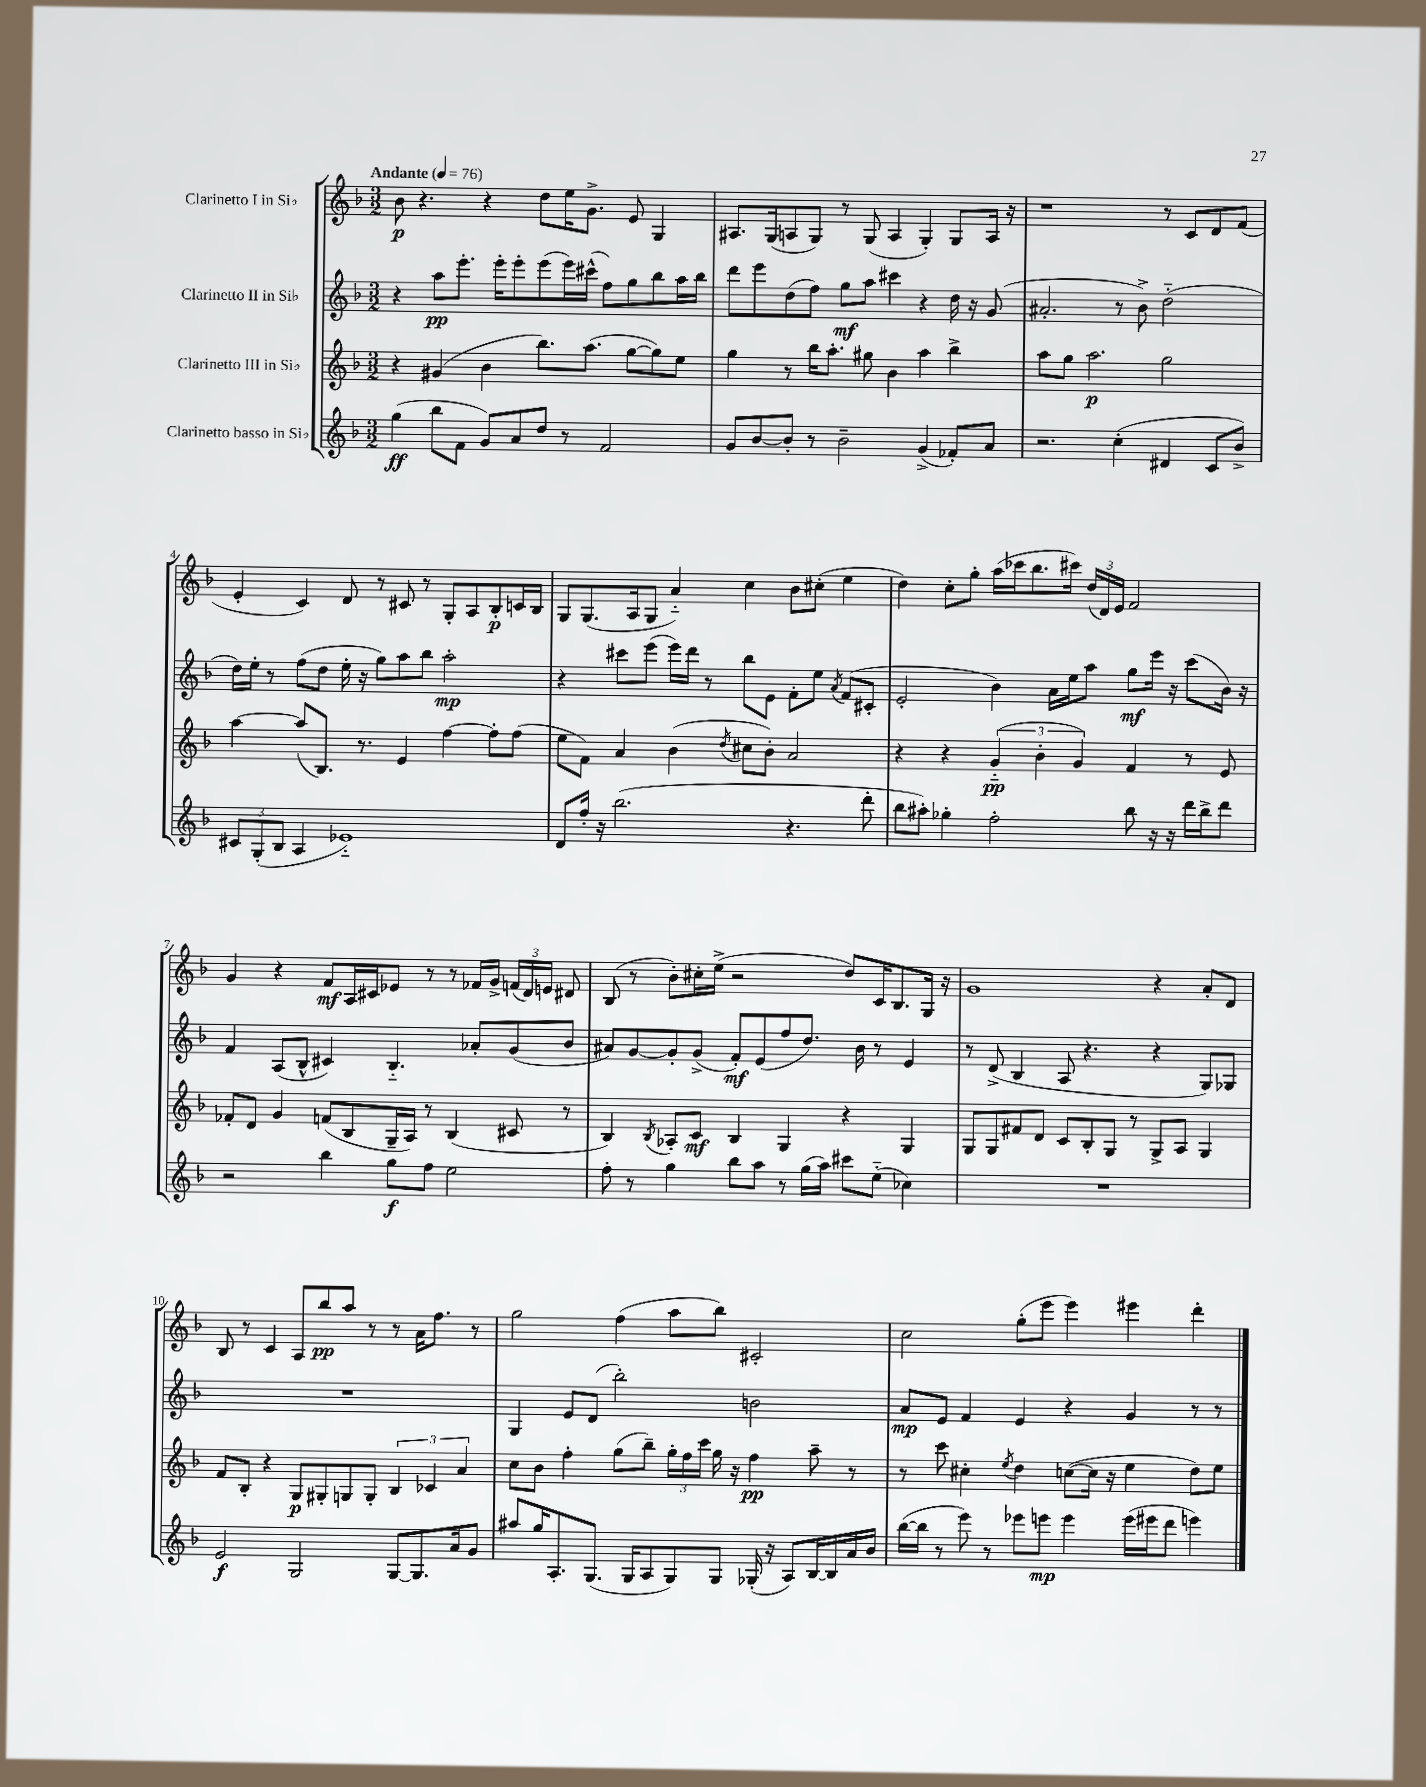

**kern	**kern	**kern	**kern
*staff4	*staff3	*staff2	*staff1
*clefG2	*clefG2	*clefG2	*clefG2
*k[b-]	*k[b-]	*k[b-]	*k[b-]
*M3/2	*M3/2	*M3/2	*M3/2
*MM76	*MM76	*MM76	*MM76
(4gg	4r	4r	8b-
.	.	.	4.r
8bb-	(4g#	8aa	.
8f	.	8.eee'	.
8g)	4b-	.	4r
.	.	16eee'	.
8a	.	8eee'	.
8dd	8.bb-)	(8eee	8dd
8r	.	16eee)	16ee
.	(8.aa	(16ccc#^^	8.g^
2f	.	8ff)	.
.	[8gg	8gg	8e
.	8gg])	8bb-	4G
.	8ee	16aa	.
.	.	16bb-	.
=	=	=	=
8g	4gg	8ddd	8.A#
[8b-	.	8eee	.
.	.	.	(16G
8b-']	8r	(8dd	8A
8r	16bb-	8ff)	8G)
.	8.aa'	.	.
2b-~	.	8gg	8r
.	8gg#	8aa	(8G
.	4b-	4ccc#	4A
(4g^	4aa	4r	4G')
8f-')	4bb-^	16dd	8G
.	.	16r	.
8a	.	(8g	16A
.	.	.	16r
=	=	=	=
2.r	8aa	2.a#'	1r
.	8gg	.	.
.	2.aa	.	.
(4cc'	.	8r	.
.	.	8b-^)	.
4d#	2gg	(2dd'~	8r
.	.	.	8c
8c	.	.	8d
8b-^)	.	.	(8f
=	=	=	=
12c#	[4aa	16dd)	4e'
.	.	16ee'	.
(12G'	.	.	.
.	.	8r	.
12B-	.	.	.
4A	(8aa]	(8ff	4c)
.	8.B-)	8dd	.
1e-'~)	.	16ee'	8d
.	8.r	16r	.
.	.	8gg)	8r
.	4e	8aa	8c#
.	.	8bb-	8r
.	[4ff	2aa'	8G'
.	.	.	8A
.	8ff']	.	8B-'
.	(8ff	.	16c
.	.	.	16B-
=	=	=	=
8d	8ee	4r	8G
16ff'	8f)	.	(8.G
16r	.	.	.
(2.bb-	4a	8ccc#	.
.	.	.	16A
.	.	(8eee	8G
.	(4b-	16eee)	4a'~)
.	.	16ddd	.
.	.	8r	.
.	8qdd	.	.
.	8cc#	8bb-	4cc
.	8b-')	8e	.
4.r	2a	8f'	8b-
.	.	8ee	(8cc#'
.	.	8qa	.
.	.	(8f	4ee
8ddd'	.	8c#'	.
=	=	=	=
8bb-	4r	2e'	4dd)
8aa#')	.	.	.
4gg-'	4r	.	8cc'
.	.	.	8gg'
2ff'	(6g'~	4b-)	(16aa
.	.	.	16ccc-
.	.	.	8.bb-
.	6b-'	.	.
.	.	16a	.
.	.	16ee	16ccc#)
.	6g)	.	.
.	.	8aa	(24dd
.	.	.	24d)
.	.	.	24e
8bb-	4f	8gg	2f
16r	.	16eee	.
16r	.	16r	.
16ddd	8r	(8ccc	.
16bb-^	.	.	.
8ddd	8e	16b-)	.
.	.	16r	.
=	=	=	=
2r	8f-'	4f	4g
.	8d	.	.
.	4g	(8A	4r
.	.	8B-^^	.
4bb-	(8f	4c#)	8f
.	8B-	.	16A
.	.	.	16c#
8gg	16G~	4.B-'~	8e-
.	16A)	.	.
8ff	8r	.	8r
2ee	(4B-	.	8r
.	.	8a-'	16f-
.	.	.	16g^
.	8c#	(8g	(24f
.	.	.	24d)
.	.	.	24e
.	8r	8b-	8d#
=	=	=	=
8ff'	4B-)	8a#)	(8B-
8r	.	[8g	8r
.	8qB-	.	.
4gg	8A-'	8g']	8b-')
.	8c	(8g^	16cc#'
.	.	.	(16ee^
8bb-	4B-	8f')	2r
8aa	.	(8e	.
8r	4G	8ff	.
(16gg	.	8.dd)	.
16aa)	.	.	.
8ccc#	4r	.	8dd)
.	.	16b-	.
(8ee'~	.	8r	16c
.	.	.	8.B-
4cc-)	4G	4e	.
.	.	.	16G
.	.	.	16r
=	=	=	=
1.r	8G	8r	1g
.	8G	(8d^	.
.	8f#	4B-	.
.	8d	.	.
.	8c	8A	.
.	8B-'	4.r	.
.	8G	.	.
.	8r	.	.
.	8G^	4r	4r
.	8A	.	.
.	4G	8G)	8a'
.	.	8G-	8d
=	=	=	=
2e	8f	1.r	8B-
.	8B-'	.	8r
.	4r	.	4c
2G	8G	.	8A
.	8G#'	.	8bb-
.	8G	.	8aa
.	8G'	.	8r
[8G	6B-	.	8r
8.G]	.	.	16a
.	6c-	.	.
.	.	.	8.ff
16a	.	.	.
.	6a	.	.
8g	.	.	8r
=	=	=	=
8aa#	8cc	4G	2gg
16gg	8b-	.	.
8.A'	.	.	.
.	4ff'	8e	.
(8.G	.	(8d	.
.	(8gg	2bb-')	(4ff
16G	.	.	.
8A	8bb-~)	.	.
8G)	24gg'	.	8aa
.	24ff	.	.
.	24ccc	.	.
8G	16gg	.	8bb-)
.	16r	.	.
(16G-'	4ff	2b	2c#'
16r	.	.	.
8A)	.	.	.
[16B-	8aa~	.	.
16B-]	.	.	.
16a	8r	.	.
16b-	.	.	.
=	=	=	=
([16bb-	8r	8a	2cc
16bb-]	.	.	.
8r	8ccc	8e	.
8eee)	4cc#'	4f	.
8r	.	.	.
.	8qee	.	.
8eee-	4dd	4e	(8gg'
8eee	.	.	8eee
4eee	([8cc	4r	4eee)
.	16cc]	.	.
.	16r	.	.
(16eee	4ee	4g	4eee#
16eee#	.	.	.
8ddd	.	.	.
4eee)	8dd)	8r	4ddd'
.	8ee	8r	.
==	==	==	==
*-	*-	*-	*-
